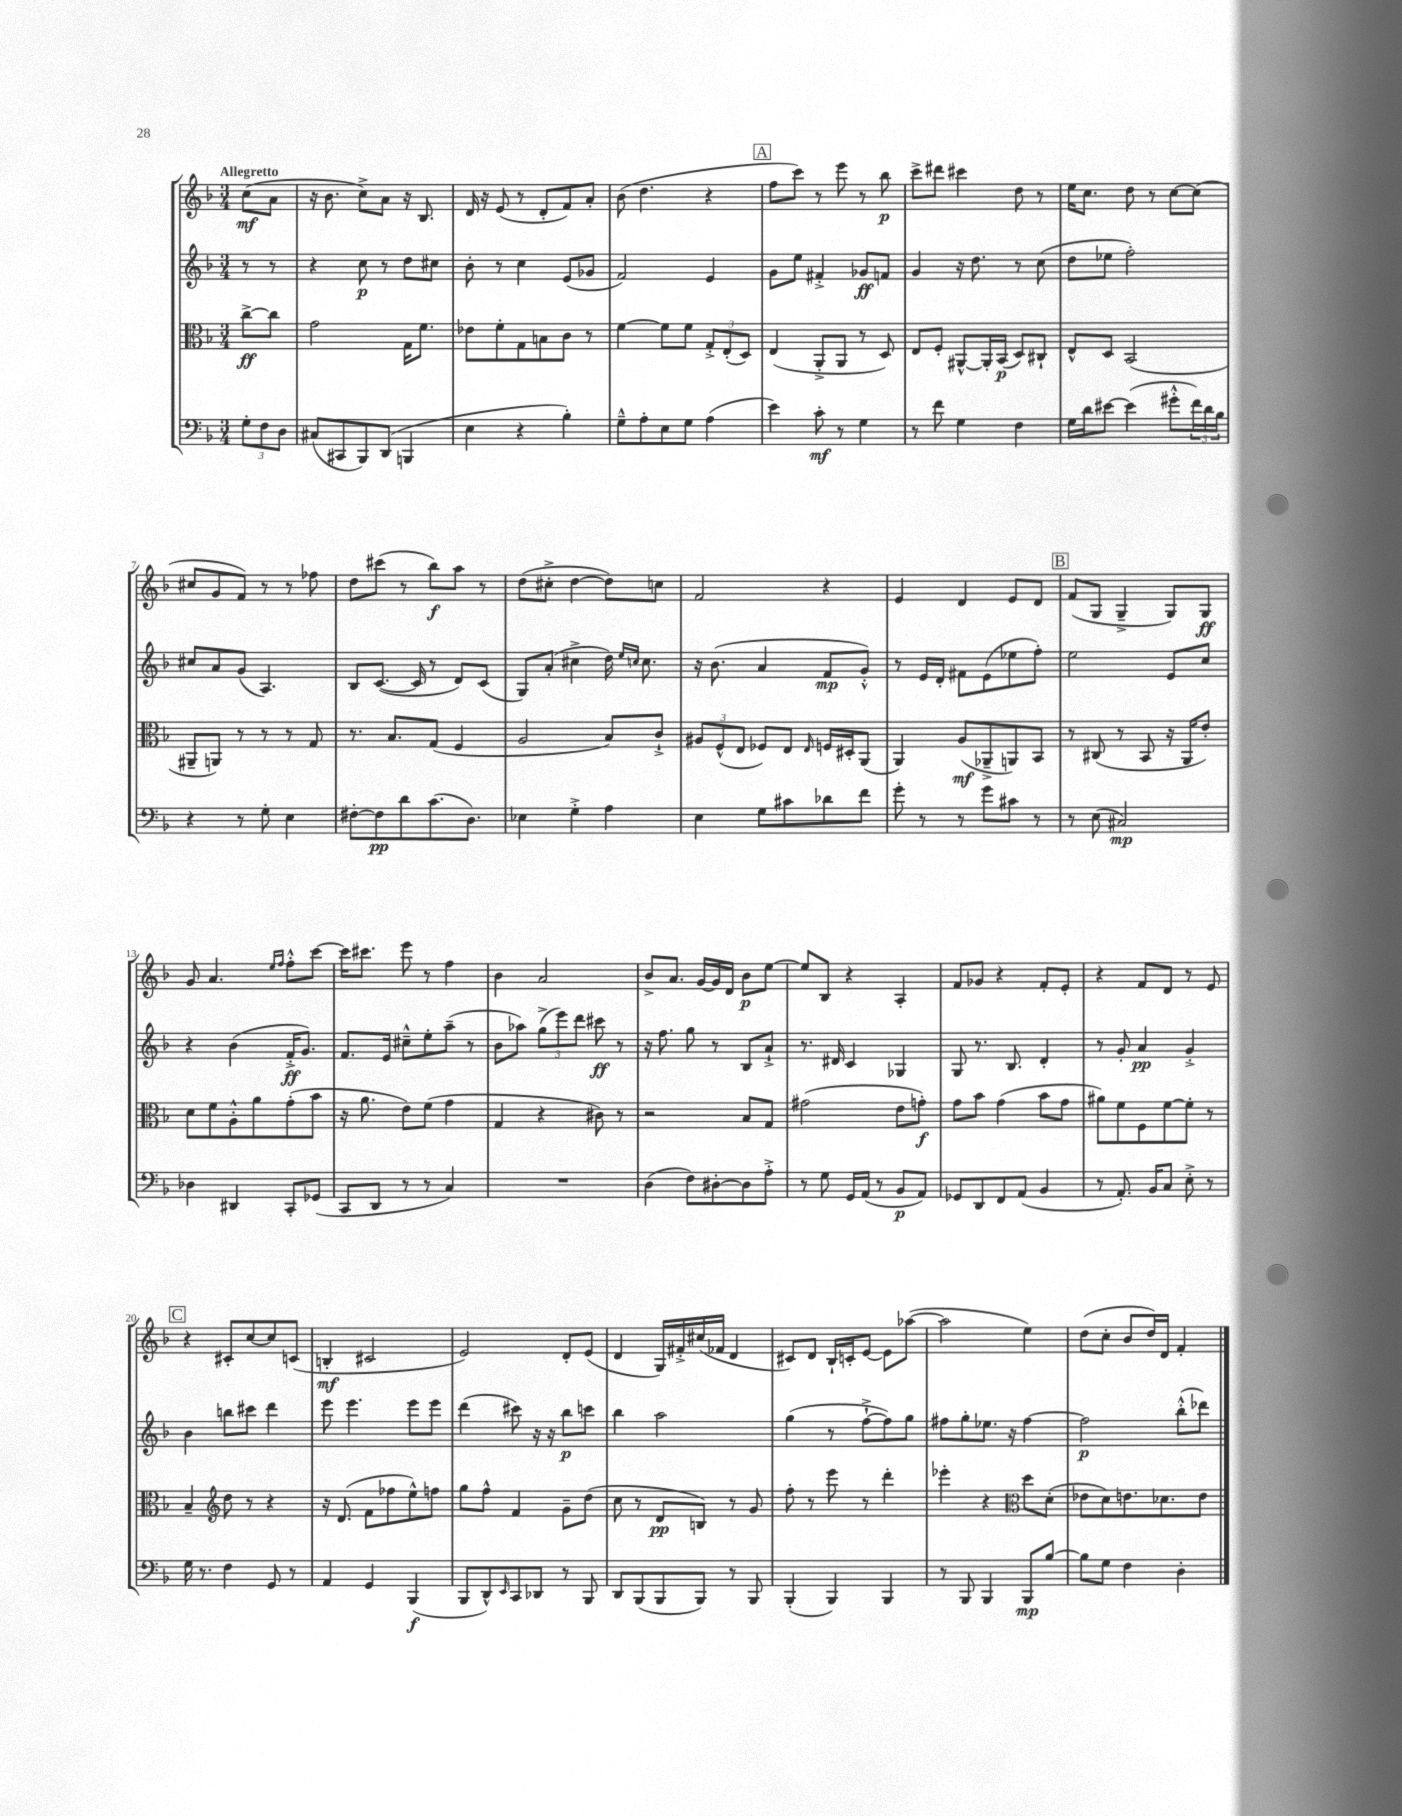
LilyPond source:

<<
\new StaffGroup <<
\new Staff = "s0" {
    \clef treble \key f \major \numericTimeSignature \time 3/4 \partial 4 \tempo "Allegretto"
    c''8\mf( a'8 |
    r16 bes'8. c''8->) a'8 r16 bes8. |
    d'16 r16 e'8( r8 d'8-. f'8) a'8-. |
    bes'8( d''4. r4 |
    \mark \markup { \box "A" } f''8 c'''8) r8 e'''8 r8 bes''8\p |
    c'''8-> dis'''8 cis'''4 d''8 r8 |
    e''16 c''8. d''8 r8 c''8~ c''8( |
    cis''8 g'8 f'8) r8 r8 fes''8 |
    d''8 cis'''8( r8 bes''8\f) a''8 r8 |
    d''8( cis''8-.-> d''4~ d''8) c''8 |
    f'2 r4 |
    e'4 d'4 e'8 d'8 |
    \mark \markup { \box "B" } f'8( g8 g4---> g8) g8\ff |
    g'8 a'4. \grace { e''16 f''16 } f''8-.-^ c'''8~ |
    c'''16 cis'''8. e'''8 r8 f''4 |
    bes'4 a'2 |
    bes'8-> a'8. g'16~ g'16 d'16 bes'8\p e''8~ |
    e''8 bes8 r4 a4-. |
    f'8 ges'8 r4 f'8-. e'8-. |
    r4 f'8 d'8 r8 e'8 |
    \mark \markup { \box "C" } r4 cis'8-. c''8~ c''8 c'8( |
    b4-.\mf cis'2 |
    e'2) d'8-. e'8( |
    d'4 g16) fis'16-.-> cis''16( fes'16 d'4 |
    cis'8) d'8 bes16-! c'16-. e'8~ e'8 aes''8~( |
    aes''2 e''4) |
    d''8( c''8-. bes'8 d''16) d'16 f'4-. \bar "|." |
}
\new Staff = "s1" {
    \clef treble \key f \major \numericTimeSignature \time 3/4 \partial 4
    r8 r8 |
    r4 c''8\p r8 d''8 cis''8 |
    bes'8-. r8 c''4 e'8( ges'8 |
    f'2) e'4 |
    \mark \markup { \box "A" } g'8 e''8 fis'4-.-> ges'8\ff f'8 |
    g'4 r16 d''8. r8 c''8( |
    d''8 ees''8 f''2-.) |
    cis''8 a'8 g'8( a4.) |
    bes8 c'8.~( c'16 r8 d'8) c'8( |
    g8) a'8-.( cis''4-> d''16) \grace { e''16 c''16 } c''8. |
    r16 bes'8.( a'4 f'8\mp g'8-.-^) |
    r8 e'16 d'16-. fis'8 e'8( ees''8 f''8-.) |
    \mark \markup { \box "B" } e''2 e'8 c''8 |
    r4 bes'4( f'16-.->\ff g'8.) |
    f'8. e'16 cis''8---^ e''8-. a''8--( r8 |
    bes'8 aes''8) \tuplet 3/2 { g''8->( e'''8) d'''8 } cis'''8\ff r8 |
    r16 f''8. g''8 r8 bes8 a'8-!-> |
    r8. dis'16 c'4 ges4 |
    g8 r8. bes8. d'4-. |
    r8 g'8-. a'4\pp g'4-.-> |
    \mark \markup { \box "C" } bes'4 b''8 cis'''8 d'''4 |
    e'''8 e'''4. e'''8 e'''8 |
    d'''4( cis'''8) r16 r16 bes''8\p c'''8 |
    bes''4 a''2 |
    g''4( r8 f''8~-!-> f''8) g''8 |
    fis''8 g''8-. ees''8. r16 fis''4~ |
    fis''2\p bes''8-.-^( des'''8) \bar "|." |
}
\new Staff = "s2" {
    \clef alto \key f \major \numericTimeSignature \time 3/4 \partial 4
    c''8~->\ff c''8 |
    g'2 g16 f'8. |
    ees'8 f'8-. g8 b8 c'8 r8 |
    f'4~ f'8 f'8 \tuplet 3/2 { g8-.-> e8-.( d8) } |
    \mark \markup { \box "A" } e4( a,8-.-> a,8 r8 d8) |
    e8 f8-. ais,8~-^ ais,16-. bes,16\p( d8) cis8-! |
    e8-^ d8 bes,2( |
    ais,8-- a,8) r8 r8 r8 g8 |
    r8. bes8. g8( f4 |
    a2 bes8) c'8-!-> |
    \tuplet 3/2 { ais8 f8-^( e8 } fes8) e8 \grace { e16 } f16 dis16-. a,8( |
    a,4) a8\mf( aes,8---> a,8) bes,8 |
    \mark \markup { \box "B" } r8 cis8( r8 bes,8 r16 a,16 e'8-.) |
    d'8 f'8 a8-.-^ a'8 g'8-.( bes'8 |
    r16 a'8. e'8) f'8( g'4 |
    g4 r4 cis'8) r8 |
    r2 bes8 g8 |
    gis'2( e'8 g'8-.\f) |
    g'8 bes'8 g'4( bes'8 g'8 |
    ais'8) f'8 f8 f'8~ f'8-. r8 |
    \mark \markup { \box "C" } bes4-- \clef treble d''8 r8 r4 |
    r16 d'8.( f'8 fes''8 e''8-^) f''8 |
    g''8 f''8-^ f'4 g'8-- d''8( |
    c''8 r8 d'8\pp b8) r8 g'8 |
    f''8-. r8 e'''8 r8 d'''4-. |
    ees'''4-. r4 \clef alto d''8 d'8-.( |
    ees'8 d'8) e'8. des'8. e'8 \bar "|." |
}
\new Staff = "s3" {
    \clef bass \key f \major \numericTimeSignature \time 3/4 \partial 4
    \tuplet 3/2 { g8-. f8 d8 } |
    cis8( cis,8 bes,,8) d,8( b,,4 |
    e4 r4 bes4-.) |
    g8---^ a8-. e8 g8 a4( |
    \mark \markup { \box "A" } e'4) c'8-.\mf r8 g4 |
    r8 f'8 g4 f4 |
    g16 d'16 eis'8~ eis'4( gis'8-.-^ \tuplet 3/2 { f'16) d'16 bes16 } |
    r4 r8 g8-. e4 |
    fis8~-. fis8\pp d'8 c'8.( d8.) |
    ees4 g4-.-> a4 |
    e4 g8 cis'8 des'8 f'8 |
    g'8-. r8 r8 g'8 cis'8 r8 |
    \mark \markup { \box "B" } r8 e8( cis2\mp) |
    des4 dis,4 c,8-. ges,8( |
    c,8 d,8 r8 r8 c4) |
    R2. |
    d4( f8) dis8~-. dis8 a8-.-> |
    r8 g8 g,16 a,16( r8 bes,8\p a,8) |
    ges,8 d,8 f,8 a,8( bes,4 |
    r8 a,8.-.) bes,16 c8 e8-.-> r8 |
    \mark \markup { \box "C" } g16 r8. f4 g,8 r8 |
    a,4 g,4 bes,,4\f( |
    bes,,8 d,8-^) \grace { e,16 } c,8 des,8 r8 bes,,8 |
    d,8 bes,,8( bes,,8 bes,,8) r8 bes,,8 |
    bes,,4-.( bes,,4) bes,,4 |
    r8 bes,,8 bes,,4 bes,,8\mp bes8~ |
    bes8 g8 f4 d4-. \bar "|." |
}
>>
>>
